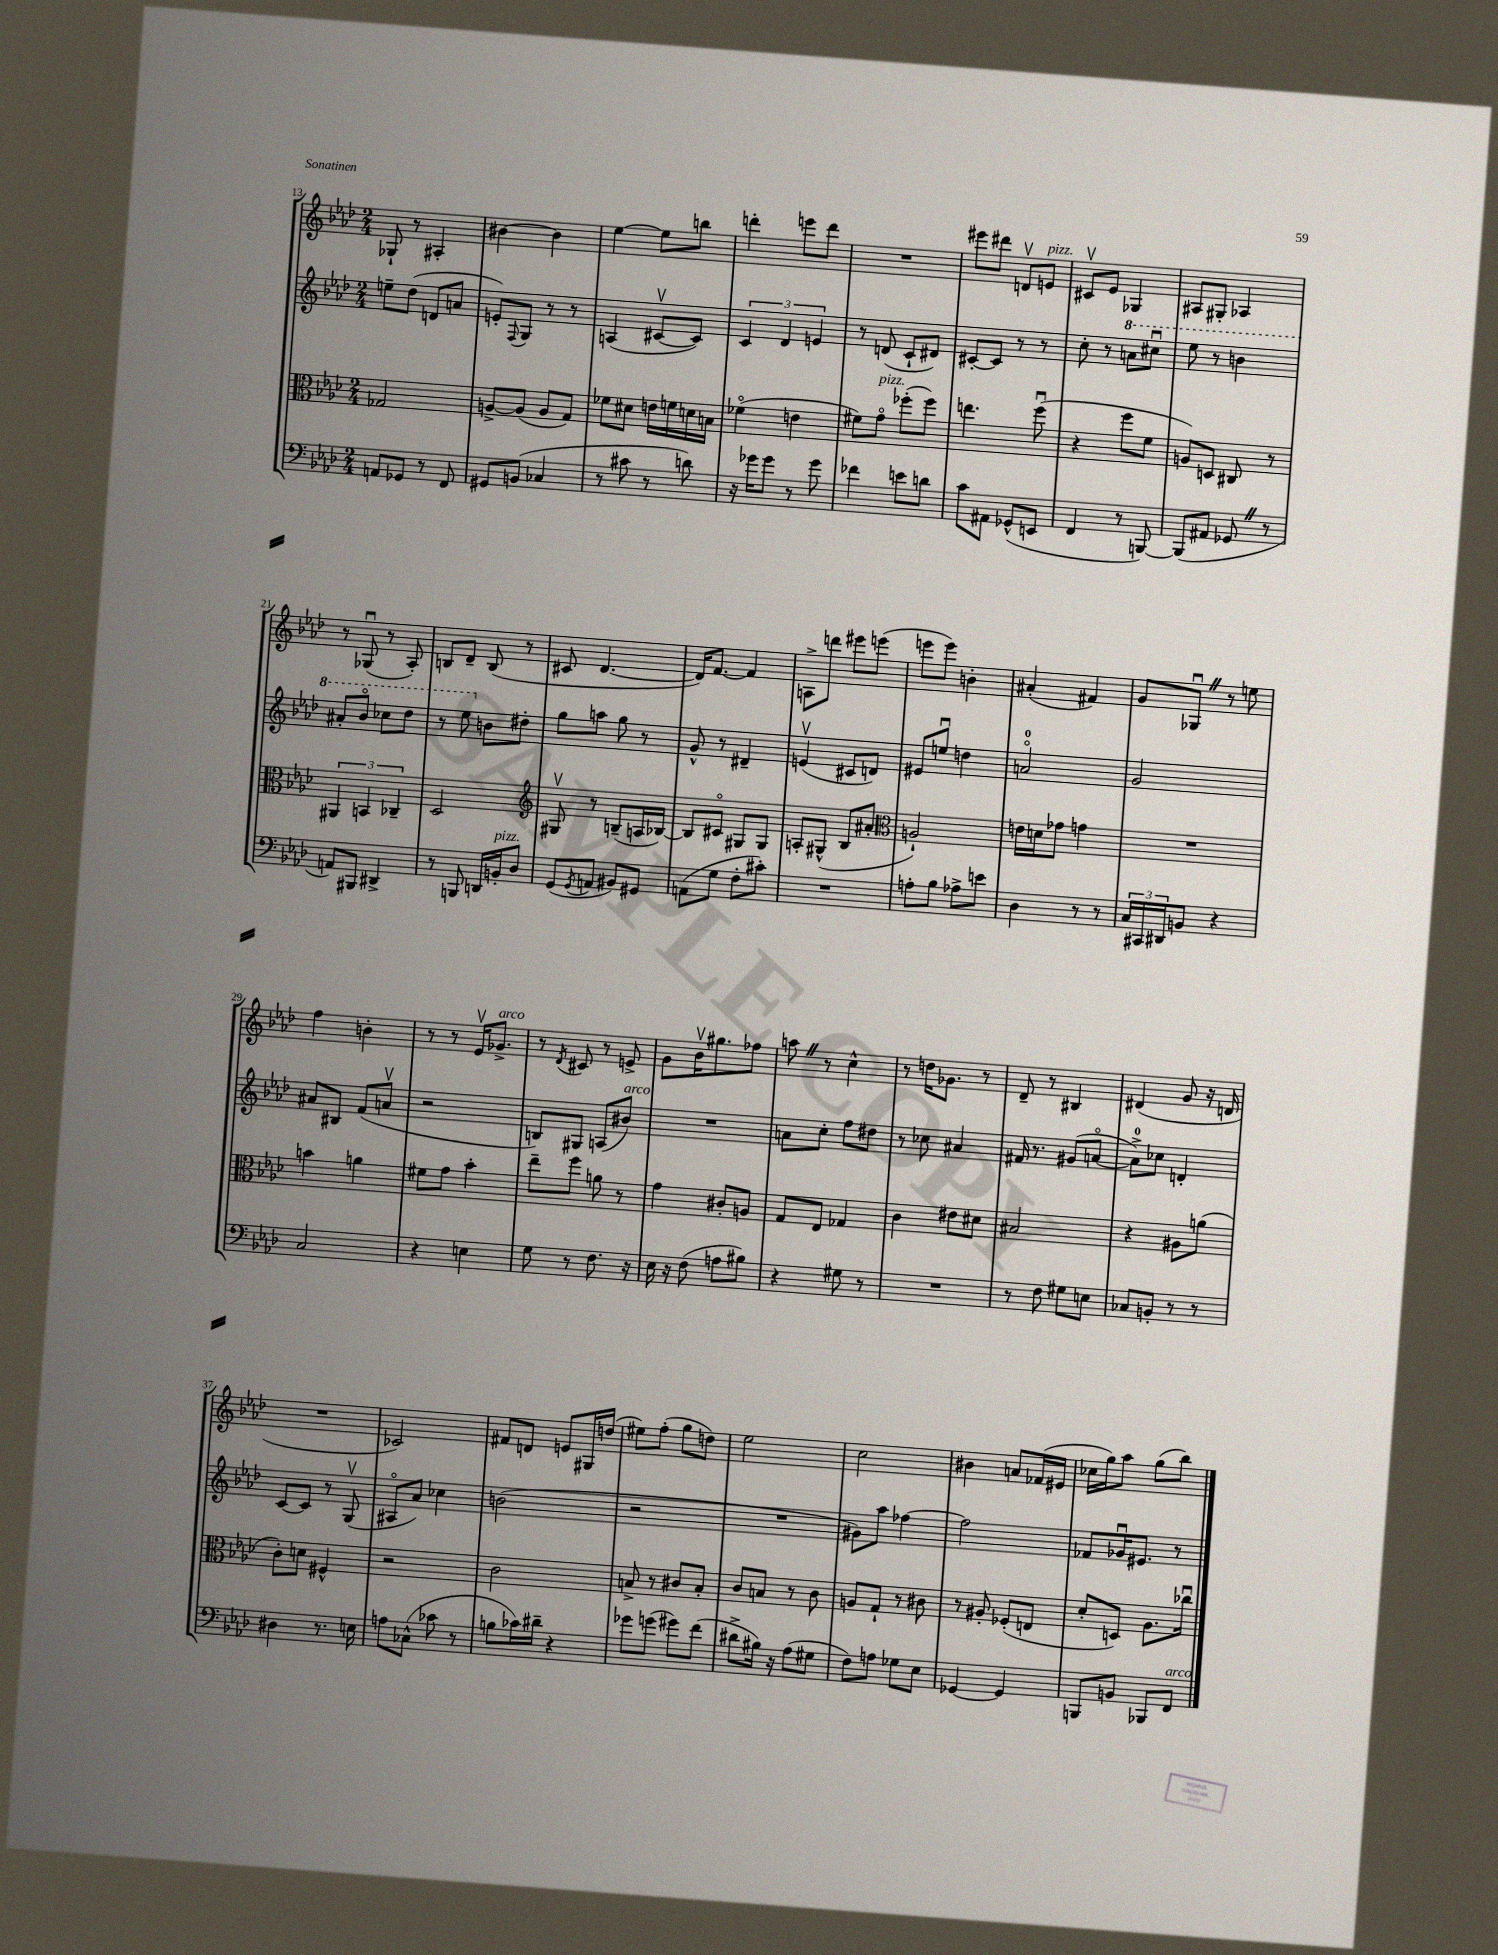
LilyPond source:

<<
\new StaffGroup <<
\new Staff = "s0" {
    \clef treble \key aes \major \numericTimeSignature \time 2/4
    ges8-! r8 ais4-. |
    bis'4~ bis'4 |
    ees''4~ ees''8 b''8 |
    d'''4-. e'''8 d'''8 |
    R2 |
    eis'''8 dis'''8 d'8\upbow e'8^\markup { \italic "pizz." } |
    cis'8\upbow ees'8 ges4 |
    ais8 gis8-. aes4 |
    r8 ges8\downbow( r8 aes8-.) |
    b8 des'8-- b8( r8 |
    cis'8 des'4.~ |
    des'16) f'8.~ f'4 |
    a8-> d'''8 eis'''8 e'''8( |
    e'''8 e'''8) b'4-. |
    ais'4-.( fis'4) |
    g'8 ges8\downbow \once \override BreathingSign.text = \markup { \musicglyph "scripts.caesura.straight" } \breathe r8 e''8 |
    f''4 b'4-. |
    r8 r8 ees'16\upbow ges'8.->^\markup { \italic "arco" } |
    r8 \acciaccatura { des'8 } cis'8 r8 e'8-> |
    g'8 bes'16\upbow gis''8. fes''8 |
    a''8 \once \override BreathingSign.text = \markup { \musicglyph "scripts.caesura.straight" } \breathe r8 c''4-^ |
    r8 d''16 ges'8. r8 |
    des'8-- r8 bis4 |
    dis'4( g'8 r16 d'16 |
    R2 |
    ces'2) |
    fis'8 d'8 e'8 gis16 d''16( |
    eis''8) f''8-.( g''8 d''8) |
    ees''2 |
    c''2 |
    bis'4 a'8 fes'16( eis'16 |
    ces''16 g''16) aes''8 g''8( bes''8) \bar "|." |
}
\new Staff = "s1" {
    \clef treble \key aes \major \numericTimeSignature \time 2/4
    e''8-- des''8( d'8 a'8 |
    e'8-.) \appoggiatura { f8 } g8 r8 r8 |
    a4( cis'8~\upbow cis'8) |
    \tuplet 3/2 { c'4 des'4 e'4 } |
    r8 d'8( c'8-! dis'8) |
    cis'8~-. cis'8 r8 r8 |
    c''8-. r8 \ottava #1 a''8 cis'''8\downbow |
    ees'''8 r8 b''4 |
    ais''8-. bes''8\flageolet ces'''8 des'''8 |
    r8 ees'''8 \ottava #0 b'8 dis''8-. |
    g''8 a''8 g''8 r8 |
    g'8-^ r8 dis'4-- |
    e'4\upbow( cis'8 d'8) |
    eis'8 e''8\downbow d''4 |
    a'2-0\flageolet |
    g'2 |
    ais'8 bis8 f'8( a'8\upbow |
    r2 |
    b8) gis8 a8( bis'8^\markup { \italic "arco" }) |
    R2 |
    a'8 c''8-. f''8 dis''8 |
    r8 ces''8 ais'4 |
    fis'16 r8. gis'8( a'8~\flageolet |
    a'8-0->) ces''8 d'4-. |
    c'8~ c'8 r8 g8\upbow( |
    ais8\flageolet aes'8) ces''4 |
    b'2( |
    r2 |
    R2 |
    gis'8) aes''8 fes''4~ |
    fes''2 |
    fes'8 ges'16\downbow eis'8. r8 \bar "|." |
}
\new Staff = "s2" {
    \clef alto \key aes \major \numericTimeSignature \time 2/4
    ges2 |
    a8~-> a8( a8 g8) |
    fes'8 dis'8 e'16 f'16 d'16 b16 |
    fes'4\flageolet( e'4 |
    fis'8) g'8\flageolet^\markup { \italic "pizz." } fes''8-.( fes''8) |
    e''4. f''8\downbow( |
    r4 f''8 f'8 |
    a8) d8 cis8 r8 |
    \tuplet 3/2 { ais,4 b,4 ces4-- } |
    des2 |
    \clef treble gis8\upbow r8 b8--( a16 bes16~) |
    bes8 cis'8\flageolet gis8 gis8 |
    a8-. gis8-^( bes8 ais'8-. |
    \clef alto a2-!) |
    e'16 d'16 ges'8 g'4 |
    R2 |
    b'4 a'4 |
    fis'8 g'8 bes'4-. |
    ees''8-- f''8 a'8 r8 |
    g'4 cis'8-. a8 |
    g8 ees8 ges4 |
    c'4 eis'8 dis'8 |
    bis2 |
    r4 ais8 a'8( |
    c'8-.) d'8 fis4-^ |
    r2 |
    c'2 |
    b8-> r8 cis'8 b8-. |
    c'8 b8 r8 c'8 |
    a8 g8-! r8 cis'8 |
    r8 ais8-. fes8-.( e8 |
    des'8-. d8) aes8. ces''16\downbow \bar "|." |
}
\new Staff = "s3" {
    \clef bass \key aes \major \numericTimeSignature \time 2/4
    a,8 ges,8 r8 f,8 |
    gis,8 b,8( ces4 |
    r8 cis'8 r8 d'8) |
    r16 ges'16 ges'8 r8 ges'8 |
    fes'4 e'8 d'8 |
    c'8 ais,8 ges,8-^( e,8 |
    f,4 r8 b,,8~) |
    b,,8( ais,8 ges,8 \once \override BreathingSign.text = \markup { \musicglyph "scripts.caesura.straight" } \breathe r8 |
    a,8) bis,,8 dis,4-> |
    r8 b,,8 d,16 b,16-.^\markup { \italic "pizz." } des8 |
    g,8( \acciaccatura { g,8 } a,8 bis,8) gis,8 |
    a,8( g8 f8-. cis'8-.) |
    R2 |
    a8-. bes8 aes8-> e'8 |
    des4 r8 r8 |
    \tuplet 3/2 { c16 cis,16 dis,16 } b,8 r4 |
    c2 |
    r4 e4 |
    g8 r8 f8. r16 |
    ees16 r16 f8( a8 bis8) |
    r4 gis8 r8 |
    R2 |
    r8 f8 gis8 e8 |
    ces8 b,8-. r8 r8 |
    dis4 r8. e16 |
    a8 ces8-^( ces'8 r8 |
    b8 ces'16) dis'16-- r4 |
    ges'8 g'8( gis'8) f'8( |
    dis'8-> bis16) r16 aes8( gis8 |
    f8) a8 ges8 ees8 |
    ges,4~ ges,4 |
    b,,8 b,8 bes,,8 f,8^\markup { \italic "arco" } \bar "|." |
}
>>
>>
\layout { \context { \Score currentBarNumber = #13 } }
